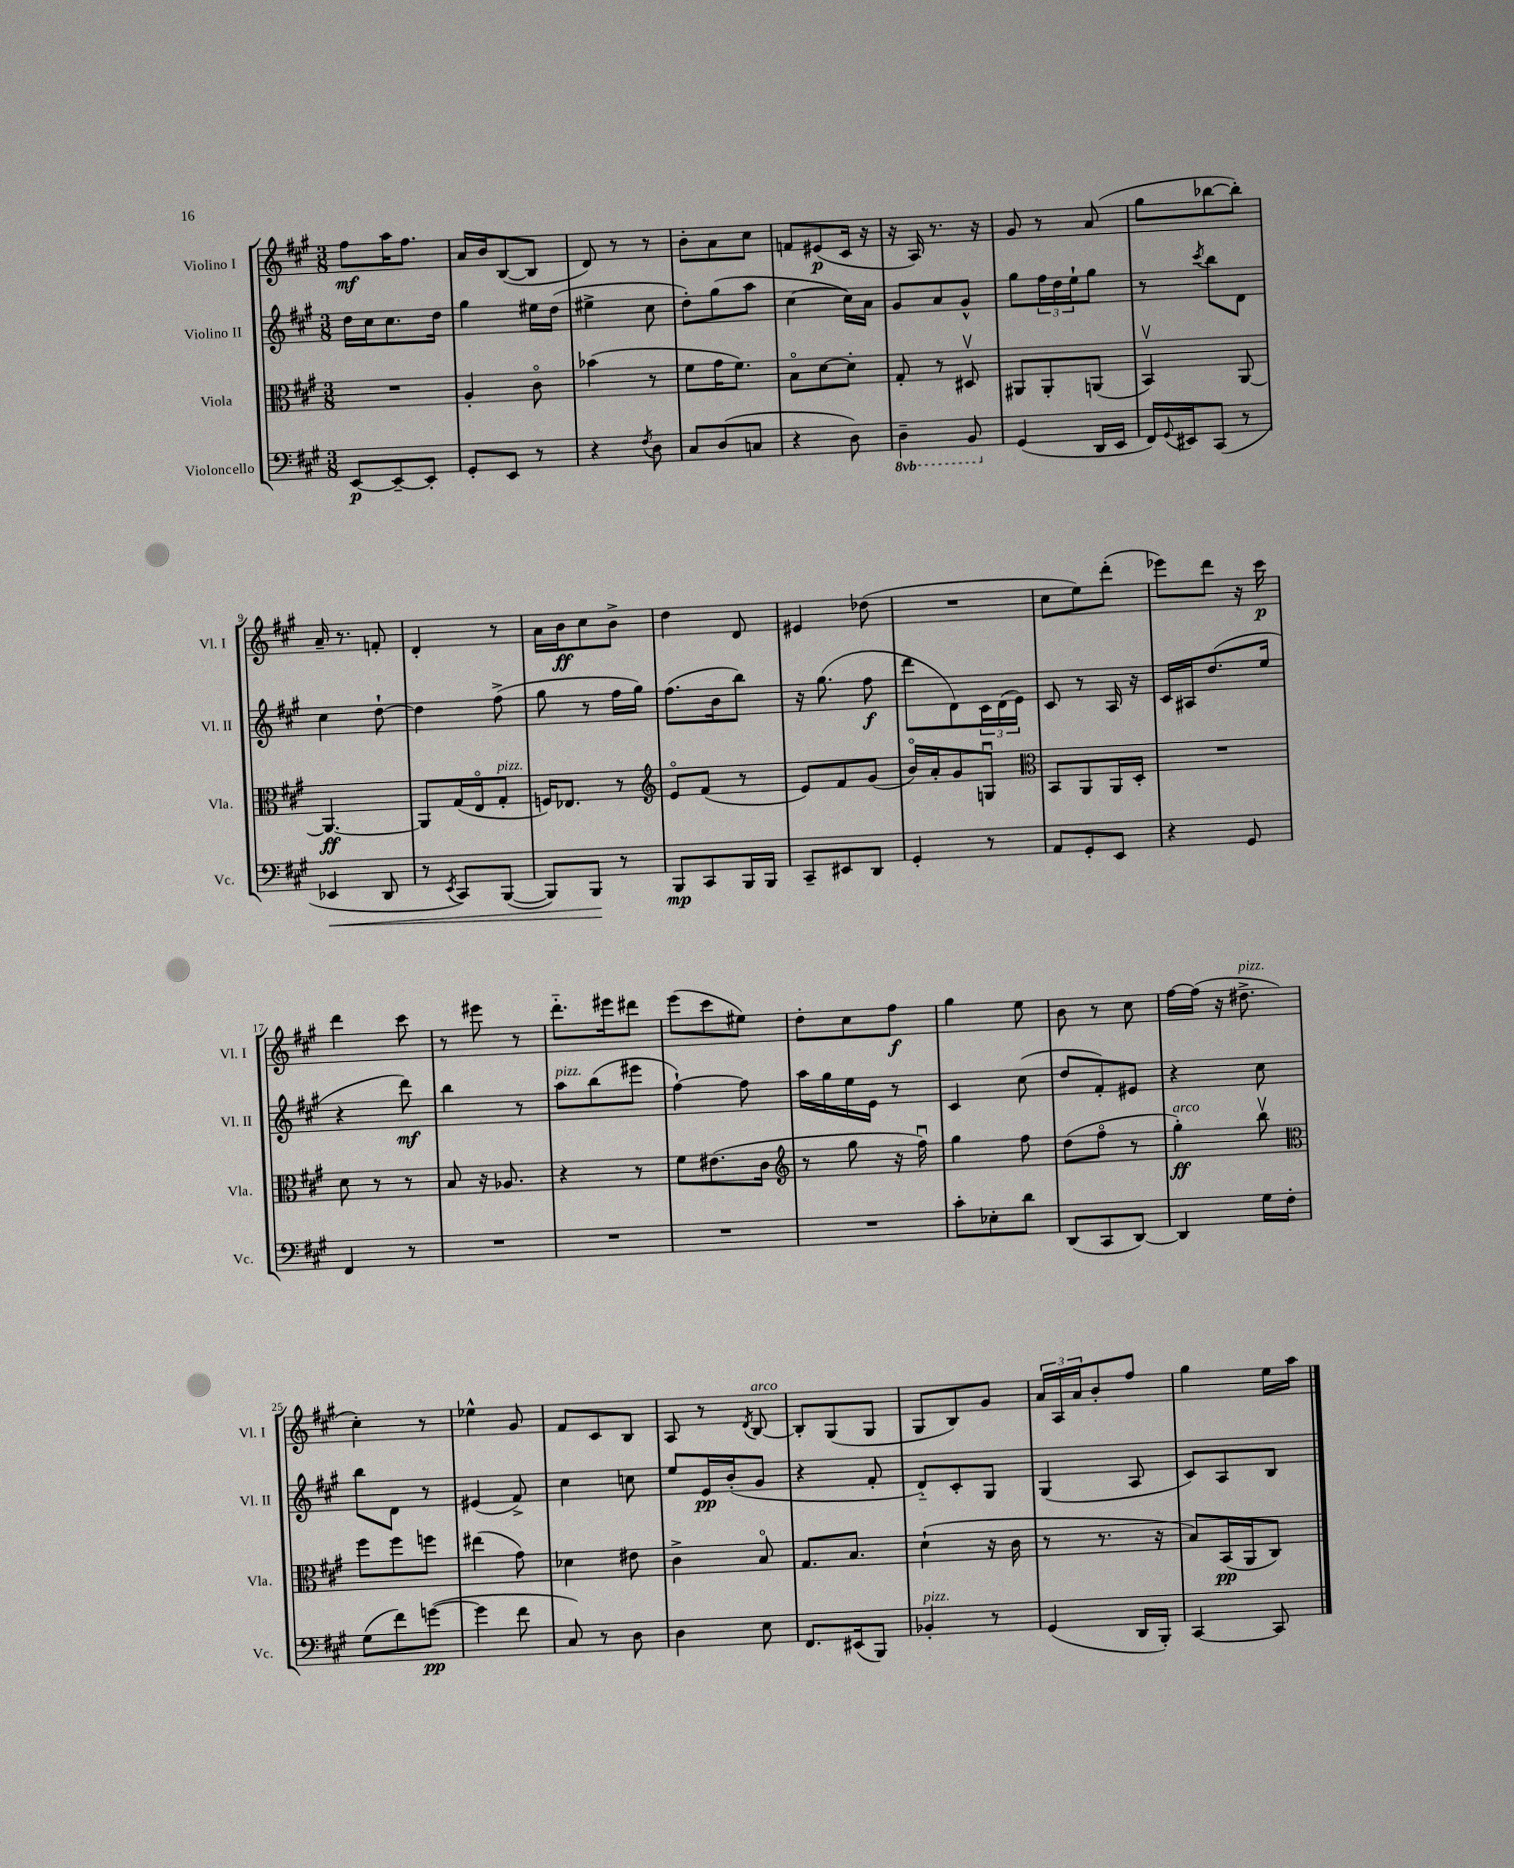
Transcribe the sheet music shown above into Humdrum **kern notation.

**kern	**kern	**kern	**kern
*staff4	*staff3	*staff2	*staff1
*clefF4	*clefC3	*clefG2	*clefG2
*k[f#c#g#]	*k[f#c#g#]	*k[f#c#g#]	*k[f#c#g#]
*M3/8	*M3/8	*M3/8	*M3/8
[8EE	4.r	16dd	8ff#
.	.	16cc#	.
8EE~_	.	8.cc#	16aa
.	.	.	8.ff#
8EE']	.	.	.
.	.	16dd	.
=	=	=	=
8GG#'	4A'	4gg#	16a
.	.	.	16b
8EE	.	.	([8B
8r	8c#o	16ee#	8B]
.	.	(16dd	.
=	=	=	=
4r	(4b-	4ee#^	8d)
.	.	.	8r
8qF#	.	.	.
8D	8r	8cc#	8r
=	=	=	=
8C#	8f#	8dd')	8b'
(8D	16g#	(8gg#	8a
.	8.f#)	.	.
8C	.	8aa	8cc#
=	=	=	=
4r	8Bo	[4cc#	8f
.	[8d	.	(8e#
8D)	8d']	16cc#])	16c#
.	.	16a	16r
=	=	=	=
4DD~	8G#'	8g#	16r
.	.	.	16A)
.	8r	8a	8.r
8BBB	8D#v	8g#^^	.
.	.	.	16r
=	=	=	=
(4GG#	8AA#	8gg#	8g#
.	8AA#'	24ff#	8r
.	.	24dd	.
.	.	24ee`	.
16DD	(8AA	8gg#	(8a
16EE	.	.	.
=	=	=	=
16FF#)	4BBv)	8r	8gg#
8qqGG#	.	.	.
16EE#	.	.	.
.	.	8qccc#	.
(8CC#	.	8bb	[8bb-
8r	[8AA	8d	8bb-'])
=	=	=	=
4EE-	4.AA_	4cc#	16a~
.	.	.	8.r
8DD	.	[8dd`	8f'
=	=	=	=
8r	8AA]	4dd]	4d'
8qEE	.	.	.
8CC#)	(16G#	.	.
.	16Eo	.	.
([8BBB	8G#'	(8ff#^	8r
=	=	=	=
8BBB])	16F)	8gg#	16a
.	8.E-	.	16b
8BBB	.	8r	8cc#
8r	8r	16ff#	8b^
.	.	16gg#)	.
=	=	=	=
*	*clefG2	*	*
8BBB	8eo	(8.ff#	4dd
8CC#	(8f#	.	.
.	.	16b	.
16BBB	8r	8bb)	8d
16BBB	.	.	.
=	=	=	=
8CC#~	8e)	16r	4e#
.	.	(8.gg#	.
8EE#	8f#	.	.
8DD	(8g#	8ff#	(8dd-
=	=	=	=
4GG#'	16bo)	8ddd	4.r
.	16a'	.	.
.	8g#	8d)	.
8r	8Gu	24c#	.
.	.	(24d	.
.	.	24e)	.
=	=	=	=
*	*clefC3	*	*
8AA	8BB	8c#	8cc#
8GG#'	8AA	8r	8ee)
8EE	16AA	16A	(8ddd'
.	16D'	16r	.
=	=	=	=
4r	4.r	16c#	8eee-)
.	.	16A#	.
.	.	(8.dd	8ddd
8GG#	.	.	16r
.	.	16ee	16ccc#
=	=	=	=
4FF#	8d	4r	4ddd
.	8r	.	.
8r	8r	8ddd)	8ccc#
=	=	=	=
4.r	8B	4bb	8r
.	16r	.	8eee#
.	8.A-	.	.
.	.	8r	8r
=	=	=	=
4.r	4r	8aa	8.ddd'~
.	.	(8bb	.
.	.	.	16eee#
.	8r	8eee#	8ddd#
=	=	=	=
4.r	8f#	[4ff#`)	(8eee
.	(8.e#	.	8ccc#
.	.	8ff#]	8ee#)
.	16c#	.	.
=	=	=	=
*	*clefG2	*	*
4.r	8r	16aa	8dd'
.	.	16gg#	.
.	8gg#	16ee	8cc#
.	.	16e	.
.	16r	8r	8ff#
.	16ff#u)	.	.
=	=	=	=
8c#'	4gg#	4c#	4gg#
8E-'	.	.	.
8d	8ff#	(8cc#	8ee
=	=	=	=
(8DD	(8dd	8dd	8b
8CC#	8ff#o	8f#')	8r
[8DD)	8r	8e#	8cc#
=	=	=	=
4DD]	4gg#')	4r	[16ff#
.	.	.	(16ff#]
.	.	.	16r
.	.	.	8.dd#^
16G#	8bbv	8cc#	.
16F#'	.	.	.
=	=	=	=
*	*clefC3	*	*
(8G#	8ff#	8bb	4cc#')
8f#)	8ff#	8d	.
([8g	8ff	8r	8r
=	=	=	=
4g]	(4ee#	(4e#	4ee-^^
8f#	8g#)	8f#^)	8g#
=	=	=	=
8C#)	4d-	4cc#	8f#
8r	.	.	8c#
8D	8e#	8cc	8B
=	=	=	=
4D	4c#^	8ee	8A
.	.	16e	8r
.	.	(16b'	.
.	.	.	8qd
8E	8Bo	8g#	[8B
=	=	=	=
8.FF#	8.G#	4r	8B']
.	.	.	(8G#
(16EE#	8.B	.	.
8BBB)	.	8f#'	8G#
=	=	=	=
4BB-'	(4d`	8d'~)	8G#
.	.	8c#'	8B)
8r	16r	8G#	8g#
.	16c#	.	.
=	=	=	=
(4GG#	8r	(4G#	24a
.	.	.	24A
.	.	.	24a
.	8.r	.	8b'
16DD	.	8A	8ff#
16BBB')	16r	.	.
=	=	=	=
[4CC#	8B)	8c#)	4gg#
.	(16BB	8A	.
.	16AA	.	.
8CC#]	8C#)	8B	16ee
.	.	.	16aa
==	==	==	==
*-	*-	*-	*-
